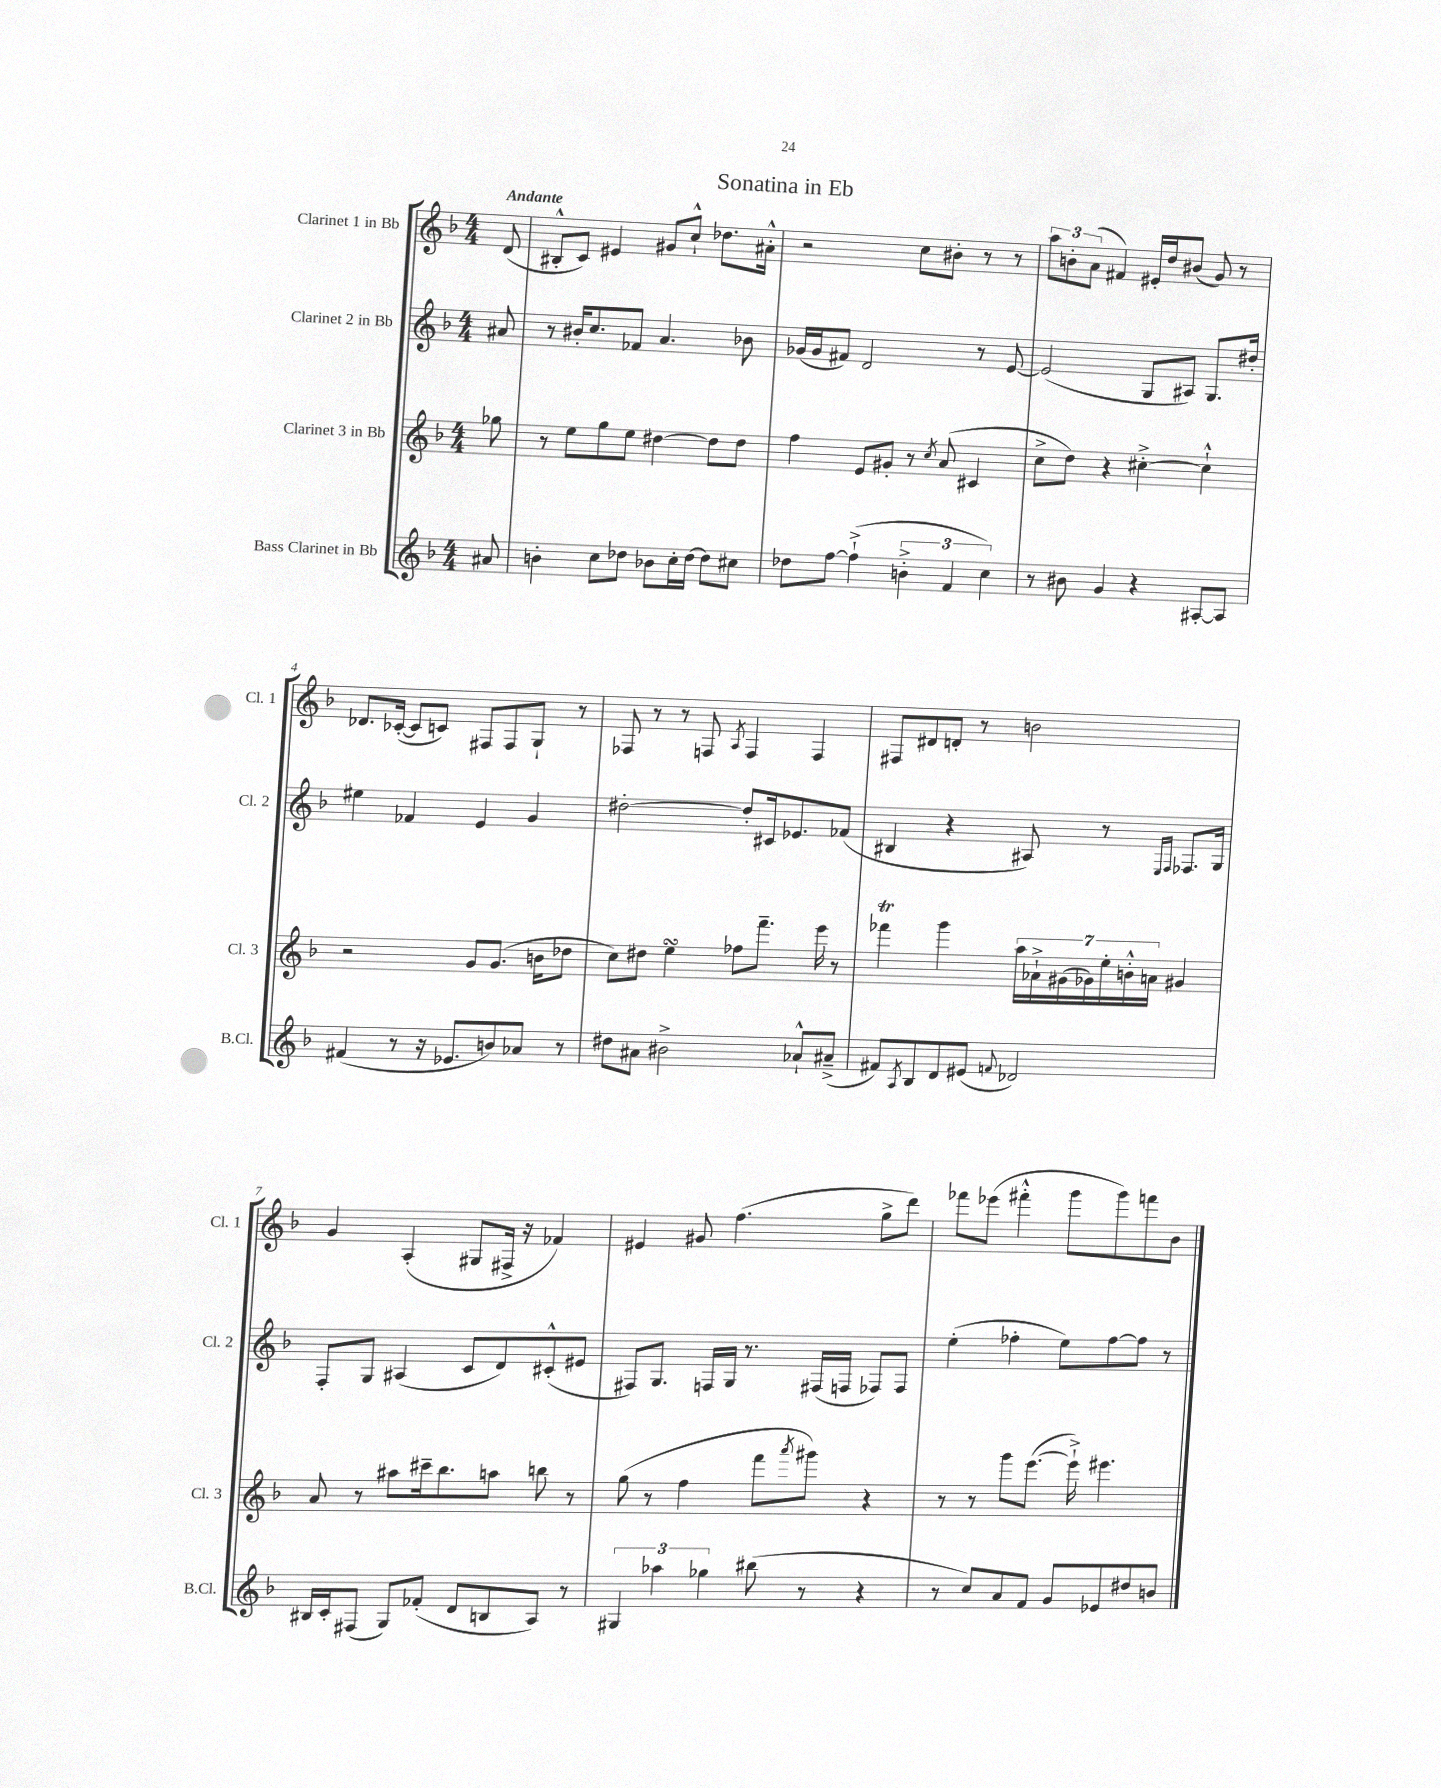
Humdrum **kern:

**kern	**kern	**kern	**kern
*staff4	*staff3	*staff2	*staff1
*clefG2	*clefG2	*clefG2	*clefG2
*k[b-]	*k[b-]	*k[b-]	*k[b-]
*M4/4	*M4/4	*M4/4	*M4/4
8a#/	8gg-\	8a#/	(8d/
=	=	=	=
4b'\	8r	8r	8B#'^^/L
.	8ee\L	16b#'/LK	8c/J)
.	.	8.cc/	.
8cc\L	8gg\	.	4e#/
8dd-\J	8ee\J	8f-/J	.
8b-\L	[4dd#\	4.a/	8g#/L
16cc'\L	.	.	8cc`^^/J
[16dd-\JJ	.	.	.
8dd-\]L	8dd#\]L	.	8.dd-\L
8cc#\J	8dd#\J	8b-\	.
.	.	.	16a#'^^\Jk
=	=	=	=
8dd-\L	4ff\	(16g-/LL	2r
.	.	16g-/J	.
[8ff\J	.	8f#/J)	.
(4ff`^\]	8e/L	2d/	.
.	8g#'/J	.	.
6b'^\	8r	.	8cc\L
.	8qcc/	.	.
.	(8a/	.	8b#'\J
6f/	.	.	.
.	4c#/	8r	8r
6cc\)	.	.	.
.	.	[8e/	8r
=	=	=	=
8r	8cc^\L	(2e/]	12aa\L
.	.	.	12b'\
8b#\	8dd\J)	.	.
.	.	.	(12a\J
4g/	4r	.	4f#/)
4r	[4cc#'^\	8G/L	16e#'/LL
.	.	.	16dd/J
.	.	8A#/J)	(8b#/J
[8A#'/L	4cc#`^^\]	8.G/L	8g/)
8A#/]J	.	.	8r
.	.	16dd#'/Jk	.
=	=	=	=
(4f#/	2r	4ee#\	8.d-/L
.	.	.	([16c-'/Jk
8r	.	4f-/	8c-/]L
16r	.	.	8c/J)
8.e-/L	.	.	.
.	8g/L	4e/	8F#/L
8b/)	(8.g/J	.	8F#/
8a-/J	.	4g/	8G`/J
.	16b\LK	.	.
8r	8dd-\J	.	8r
=	=	=	=
8dd#\L	8cc\L)	[2dd#'\	8F-/
8a#\J	8dd#\J	.	8r
2b#^\	4ee\	.	8r
.	.	.	8F/
.	.	.	8qA/
.	8ff-\L	8dd#'/]L	4F/
.	8.fff~\J	16c#/k	.
.	.	8.e-/	.
8a-`^^/L	.	.	4F/
.	16eee\	.	.
(8a#~^/J	8r	(8f-/J	.
=	=	=	=
8f#/L)	4fff-\	4B#/	8F#/L
8qA/	.	.	.
8B-/	.	.	8d#/
8d/	4ggg\	4r	8d'/J
(8e#/J	.	.	8r
8qqf/	.	.	.
2d-/)	28aa\LL	8A#/)	2b\
.	28a-`^\	.	.
.	(28g#\	.	.
.	28g-\)	.	.
.	.	8r	.
.	28ee'\	.	.
.	28b'^^\	.	.
.	28a\JJ	.	.
.	.	16qqE/LL	.
.	.	16qqF/JJ	.
.	4g#/	8.F-/L	.
.	.	16G/Jk	.
=	=	=	=
16B#/LL	8a/	8F'/L	4g/
16c'/J	.	.	.
(8F#/J	8r	8G/J	.
8G/L)	8aa#\L	(4A#/	(4A'/
(8f-'/J	16ccc#~\k	.	.
.	8.bb-\	.	.
8d/L	.	8c/L	8G#/L
8B/	8aa\J	8d/)	16F#^/Jk
.	.	.	16r
8A/J)	8bb\	(8c#'^^/	4f-/)
8r	8r	8e#/J	.
=	=	=	=
6G#/	(8gg\	8F#/L)	4e#/
.	8r	8.G/J	.
6aa-\	.	.	.
.	4ff\	.	8g#/
.	.	16F/LL	.
6gg-\	.	.	.
.	.	16G/JJ	(4.ff\
.	.	8.r	.
(8bb#\	8fff\L	.	.
.	8qaaa/	.	.
8r	8ggg#\J)	(16F#/LL	.
.	.	16F/JJ	.
4r	4r	8F-/L)	8gg^\L
.	.	8F-/J	8ddd\J)
=	=	=	=
8r	8r	(4ee'\	8fff-\L
8cc/L)	8r	.	(8eee-\J
8a/	8ggg\L	4ff-'\	4fff#'^^\
8f/J	([8.eee\J	.	.
8g/L	.	8ee\L)	8ggg\L
.	16eee`^\])	.	.
8e-/	4.eee#\	[8ff-\	8ggg\)
8dd#/	.	8ff-\]J	8fff\
8b/J	.	8r	8b-\J
==	==	==	==
*-	*-	*-	*-
